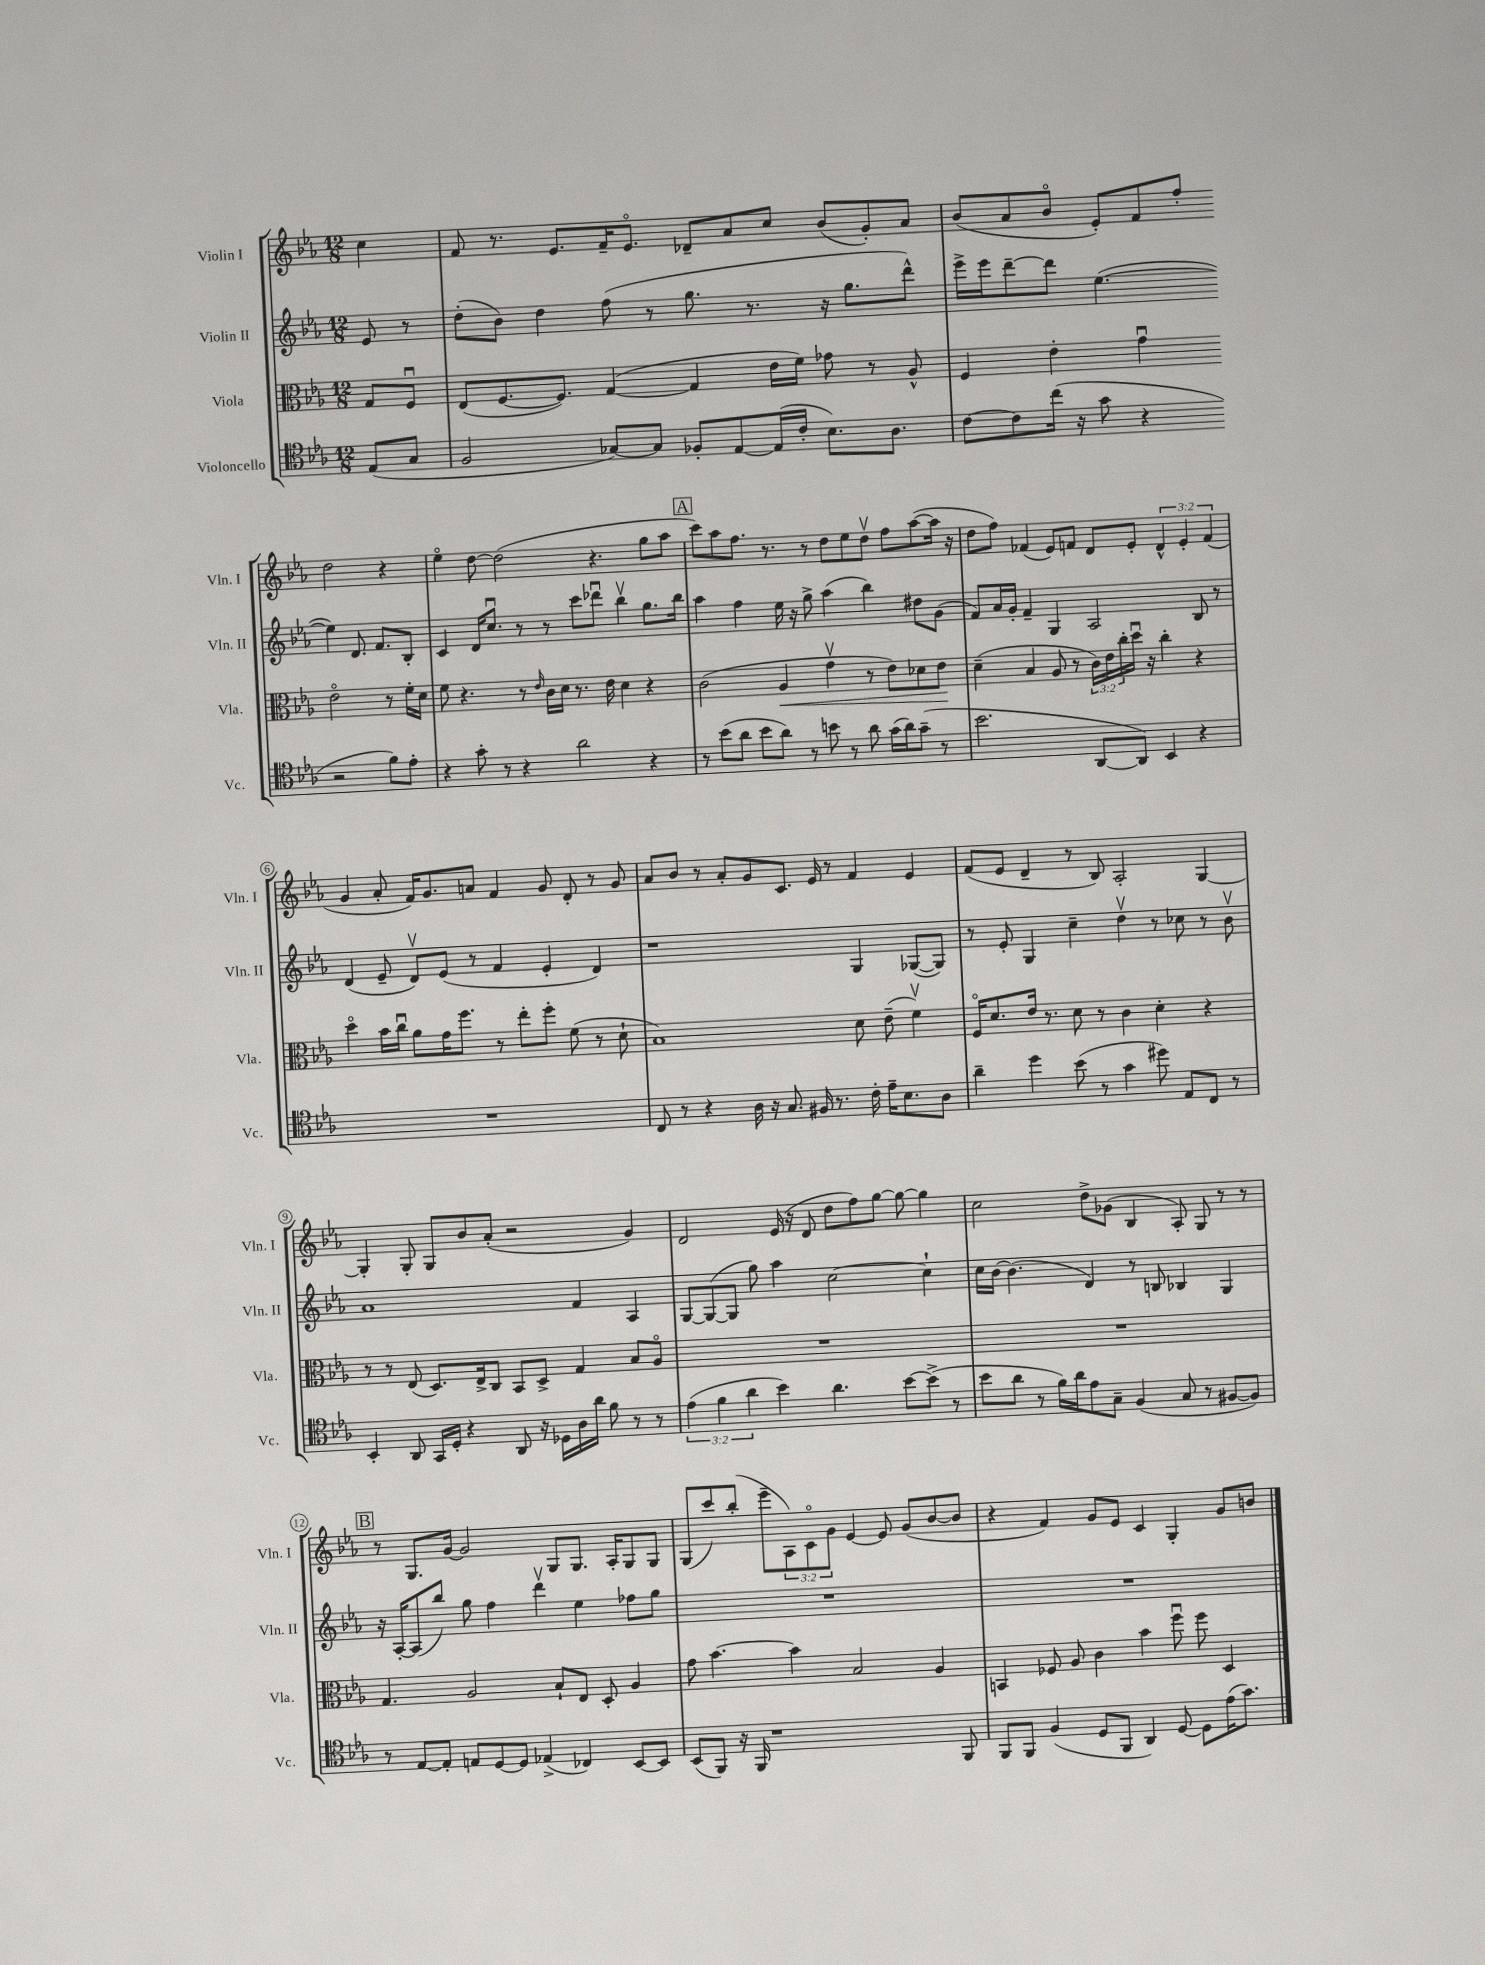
<<
\new StaffGroup <<
\new Staff = "s0" \with { instrumentName = "Violin I" shortInstrumentName = "Vln. I" } {
    \clef treble \key ees \major \numericTimeSignature \time 12/8 \override Staff.TupletNumber.text = #tuplet-number::calc-fraction-text \partial 4
    c''4 |
    f'8 r8. ees'8. f'16-- ees'8.\flageolet des'8-- aes'8 c''8 bes'8( g'8-.) aes'8 |
    bes'8( aes'8 bes'8\flageolet ees'8-.) f'8 f''8-. d''2 r4 |
    ees''4\flageolet d''8~ d''2( r4. g''8 aes''8 |
    \mark \markup { \box "A" } c'''8) aes''8 f''8. r8. r8 d''8 ees''8 d''8\upbow f''8 aes''8~( aes''16 r16 |
    d''8 f''8) fes'4( ees'8) f'8 d'8 ees'8-. \tuplet 3/2 { d'4-^ ees'4-. f'4( } |
    g'4 aes'8-. f'16) g'8. a'8 f'4 g'8 d'8-. r8 g'8 |
    aes'8 bes'8 r8 aes'8-. g'8 c'8. ees'16 r8 f'4 ees'4 |
    f'8( ees'8 d'4-- r8 bes8) aes2-. g4~ |
    g4-. g8-. g8 bes'8 aes'8-.( r2 g'4) |
    d'2 ees'16( r16 d'8 d''8 f''8) g''8~ g''8~ g''4 |
    c''2 d''8-> ges'8( bes4 aes8-.) g8 r8 r8 |
    \mark \markup { \box "B" } r8 g8. g'16~ g'2 g8 g8. aes16-. g8 g8 |
    g8( c'''8) bes''8-.( ees'''8-- \tuplet 3/2 { aes8) c'8\flageolet g'8 } ees'4~ ees'8 g'8( bes'8~ bes'8 |
    r4 f'4) g'8 ees'8 c'4 g4-. g'8 b'8 \bar "|." |
}
\new Staff = "s1" \with { instrumentName = "Violin II" shortInstrumentName = "Vln. II" } {
    \clef treble \key ees \major \numericTimeSignature \time 12/8 \partial 4
    ees'8 r8 |
    d''8-.( bes'8) d''4 f''8( r8 g''8. r8. r16 g''8. d'''8-^) |
    ees'''16-> ees'''16 d'''8~-- d'''8 ees''4.~( ees''4) d'8. f'8. bes8-. |
    c'4 d'16 c''8.\downbow r8 r8 c'''8 des'''8\downbow bes''4\upbow g''8. bes''16 |
    \mark \markup { \box "A" } aes''4 f''4 ees''16 r16 g''8-> aes''4( bes''4) dis''8 g'8( |
    f'8) aes'16 g'16-. f'4-- g4 aes2 bes8 r8 |
    d'4( ees'8-- d'8\upbow) ees'8( r8 f'4 ees'4-. d'4) |
    r1 g4 ges8~( ges8) |
    r8 ees'8-. g4 c''4-- d''4\upbow r8 ces''8 r8 bes'8\upbow |
    aes'1 f'4 aes4 |
    g8~ g8~( g8 g''8) aes''4 c''2~ c''4-! |
    c''16 bes'16~ bes'4.( d'4) r8 b8 bes4 g4 |
    \mark \markup { \box "B" } r16 aes16~-. aes8( bes''8) g''8 f''4 d'''4\upbow ees''4 fes''8 g''8 |
    R1. |
    R1. \bar "|." |
}
\new Staff = "s2" \with { instrumentName = "Viola" shortInstrumentName = "Vla." } {
    \clef alto \key ees \major \numericTimeSignature \time 12/8 \override Staff.TupletNumber.text = #tuplet-number::calc-fraction-text \partial 4
    g8 f8\downbow |
    ees8( f8.~ f8.) g4~( g4 ees'16 f'16) ges'8 r8 aes8-^ |
    f4 ees'4-. g'4\downbow ees'2\flageolet r8 f'16-. d'16 |
    f'8 r4. r8 \grace { ees'16 } c'16 d'16 r8. ees'16 d'4 r4 |
    \mark \markup { \box "A" } c'2( aes4\< g'4\upbow r8 ees'8) des'8 ees'8\! |
    d'4--( bes4 aes8 r8 \tuplet 3/2 { c'16) ees'16 c''16-. } d''16\downbow r16 c''4-. r4 |
    d''4\flageolet bes'16 c''16\downbow aes'8 g'16 f''8. r8 ees''8-. f''8-. f'8( r8 d'8-! |
    bes1) d'8 ees'8--( f'4\upbow) |
    f16\flageolet d'8. ees'16 r8. d'8 r8 c'4 d'4-. r4 |
    r8 r8 ees8( d8.) ees16-> c8 bes,8 d8-> g4 bes8 aes8\flageolet |
    R1. |
    R1. |
    \mark \markup { \box "B" } g4. aes2 bes8-! ees8 d8-. aes4 |
    g'8 bes'4.~ bes'4 bes2 aes4 |
    b,4 fes8 aes8 c'4 bes'4 f''8\downbow f''8 d4 \bar "|." |
}
\new Staff = "s3" \with { instrumentName = "Violoncello" shortInstrumentName = "Vc." } {
    \clef tenor \key ees \major \numericTimeSignature \time 12/8 \override Staff.TupletNumber.text = #tuplet-number::calc-fraction-text \partial 4
    ees8( g8 |
    f2 ges8~) ges8 fes8-. ees8~ ees16( c'16-. bes8.) aes8. |
    c'8~ c'8 c''16( r16 g'8 r4 r2 f'8) ees'8-. |
    r4 g'8-. r8 r4 aes'2 r4 |
    \mark \markup { \box "A" } r8 bes'8( aes'8 bes'8 aes'8) r8 b'8 r8 aes'8 g'16( aes'16) g'8--( r8 |
    bes'2. aes,8~ aes,8) bes,4 r4 |
    R1. |
    c8 r8 r4 aes16 r16 g8. fis16 r8. c'16-. ees'16-- bes8. aes8 |
    aes'4-- d''4 bes'8( r8 g'4 dis''8) ees8 c8 r8 |
    bes,4-. aes,8 g,16 d16-. r4 aes,8 r16 des16 aes16 aes'16 f'8 r8 r8 |
    \tuplet 3/2 { ees'4( f'4 aes'4 } bes'4) aes'4. bes'8~ bes'8->( r8 |
    bes'8 aes'8 r8 f'16) aes'16 ees'8 g8-- f4( g8 r8 fis8~ fis8) |
    \mark \markup { \box "B" } r8 ees8~ ees8-. e8 d8~ d8 ees4->( ces4) bes,8~ bes,8 |
    bes,8( f,8) r16 f,16 r1 f,8 |
    f,8 f,8 f4( d8 f,8 aes,4) d8~ d8 ees'16( g'8.) \bar "|." |
}
>>
>>
\layout { \context { \Score \override BarNumber.stencil = #(make-stencil-circler 0.1 0.3 ly:text-interface::print) } }
